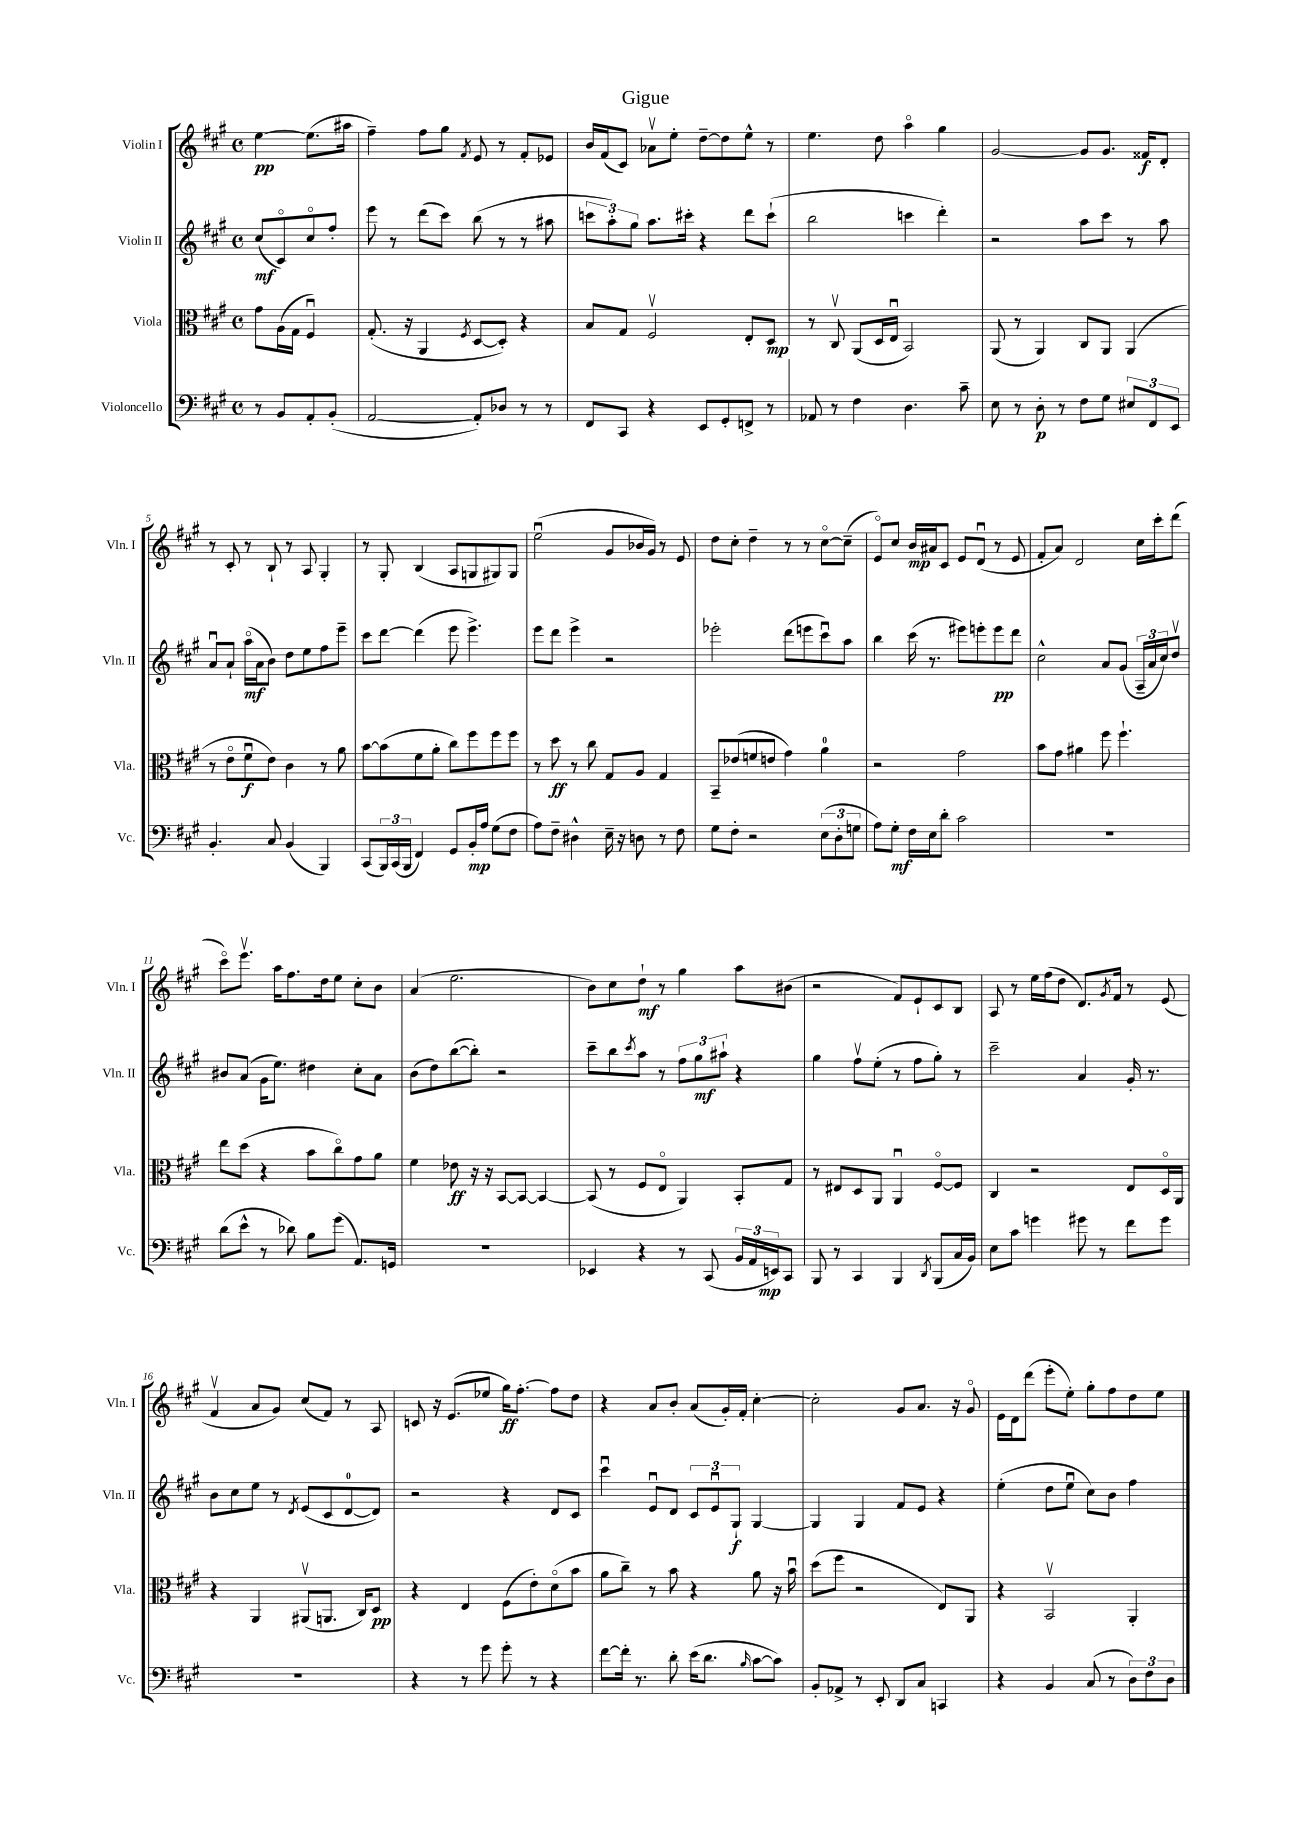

**kern	**kern	**kern	**kern
*staff4	*staff3	*staff2	*staff1
*clefF4	*clefC3	*clefG2	*clefG2
*k[f#c#g#]	*k[f#c#g#]	*k[f#c#g#]	*k[f#c#g#]
*M4/4	*M4/4	*M4/4	*M4/4
*met(c)	*met(c)	*met(c)	*met(c)
8r	8g#\L	(8cc#/L	[4ee\
8BB/L	(16A\L	8c#o/)	.
.	16G#\JJ	.	.
8AA'/	4F#u/)	8cc#o/	(8.ee\]L
(8BB'/J	.	8ff#'/J	.
.	.	.	16aa#\Jk
=	=	=	=
[2AA/	(8.G#'/	8eee\	4ff#~\)
.	.	8r	.
.	16r	.	.
.	4AA/	(8ddd\L	8ff#\L
.	.	8ccc#\J)	8gg#\J
.	8qF#/	.	8qf#/
8AA'/]L)	[8D/L	(8bb\	8e/
8D-/J	8D'/]J)	8r	8r
8r	4r	8r	8f#'/L
8r	.	8aa#\	8e-/J
=	=	=	=
8FF#/L	8B/L	12ccc\L	16b/LL
.	.	.	(16f#/J
.	.	12aa'\)	.
8CC#/J	8G#/J	.	8c#/J)
.	.	12gg#\J	.
4r	2F#v/	8.aa\L	8a-v\L
.	.	.	8ee'\J
.	.	16ccc#'\Jk	.
8EE/L	.	4r	[8dd~\L
8GG#'/	.	.	8dd\]
8FF^/J	8E'/L	8ddd\L	8ee^^\J
8r	8D/J	(8ccc#`\J	8r
=	=	=	=
8AA-/	8r	2bb\	4.ee\
8r	8C#v/	.	.
4F#\	(8AA/L	.	.
.	16D/L	.	8dd\
.	16Eu/JJ	.	.
4.D\	2BB/)	4ccc\	4aao\
.	.	4ddd'\)	4gg#\
8c#~\	.	.	.
=	=	=	=
8E\	(8AA/	2r	[2g#/
8r	8r	.	.
8D'\	4AA/)	.	.
8r	.	.	.
8F#\L	8C#/L	8aa\L	8g#/]L
8G#\J	8AA/J	8ccc#\J	8.g#/J
12E#/L	(4AA/	8r	.
.	.	.	16f##/LK
12FF#/	.	.	.
.	.	8aa\	8d'/J
12EE/J	.	.	.
=	=	=	=
4.BB'/	8r	8au/L	8r
.	8eo\L	8a`/J	8c#'/
.	8f#u\	(16aao\LL	8r
.	.	16a\J	.
8C#/	8e\J)	8b\J)	8B`/
(4BB/	4c#\	8dd\L	8r
.	.	8ee\	8A/
4BBB/)	8r	8ff#\	4G#'/
.	8a\	8eee~\J	.
=	=	=	=
(8CC#/L	[8b\L	8ccc#\L	8r
24BBB/L)	(8b\]	[8ddd\J	8G#'/
(24CC#/	.	.	.
24BBB/JJ	.	.	.
4FF#/)	8f#\	(4ddd\]	(4B/
.	8a'\J	.	.
8GG#/L	8cc#\L)	8eee\	8A/L
16BB'/L	8ff#\	4.eee^\)	8G/
16A/JJ	.	.	.
(8G#\L	8ff#\	.	8G#/)
8F#\J	8ff#\J	.	8G#/J
=	=	=	=
8A\L)	8r	8eee\L	(2eeu\
8F#~\J	8dd\	8ddd\J	.
4D#^^\	8r	4eee^\	.
.	8cc#\	.	.
16E~\	8G#/L	2r	8g#/L
16r	.	.	.
8D\	8A/J	.	16b-/L
.	.	.	16g#/JJ)
8r	4G#/	.	8r
8F#\	.	.	8e/
=	=	=	=
8G#\L	8BB~/L	2eee-'\	8dd\L
8F#'\J	(8e-/	.	8cc#'\J
2r	8f/	.	4dd~\
.	8e/J	.	.
.	4g#\)	(8ddd\L	8r
.	.	8eee\	8r
(12E\L	4a\	8ccc#u\)	[8cc#o\L
12D'\	.	.	.
.	.	8aa\J	(8cc#~\]J
12G\J	.	.	.
=	=	=	=
8A\L)	2r	4bb\	8eo/L)
8G#'\J	.	.	8cc#/J
16F#\LL	.	(16ccc#\	16b/LL
16E\J	.	8.r	16a#/J
8d'\J	.	.	8c#/J
2c#\	2g#\	8eee#\L)	8e/L
.	.	8eee'\	(8du/J
.	.	8eee\	8r
.	.	8ddd\J	8e/
=	=	=	=
1r	8b\L	2cc#^^\	8f#'/L
.	8g#\J	.	8a/J)
.	4a#\	.	2d/
.	8ff#\	8a/L	.
.	4.ff#`\	(8g#/J	.
.	.	24A~/LL	16cc#\LL
.	.	24a/	.
.	.	.	16ccc#'\J
.	.	24cc#/J)	.
.	.	8ddv/J	(8ddd\J
=	=	=	=
(8d\L	8ee\L	8b#/L	8ccc#o\L)
8e^^\J	(8dd\J	(8a/J	8.eeev\J
8r	4r	16g#\LK	.
.	.	8.ee\J)	16aa\LK
8d-\)	.	.	8.ff#\
8B\L	8b\L	4dd#\	.
.	.	.	16dd\k
(8g#\J	8cc#o\)	.	8ee\J
8.AA/L)	8g#\	8cc#'\L	8cc#'\L
.	8a\J	8a\J	8b\J
16GG/Jk	.	.	.
=	=	=	=
1r	4f#\	(8b\L	(4a/
.	.	8dd\)	.
.	8e-\	([8bb\	2.ee\
.	16r	8bb'\]J)	.
.	16r	.	.
.	[8BB/L	2r	.
.	8BB/_J	.	.
.	4BB/_	.	.
=	=	=	=
4EE-/	(8BB/]	8ccc#~\L	8b\L)
.	8r	8bb\	8cc#\
.	.	8qccc#/	.
4r	8F#/L	8aa\J	8dd`\J
.	8Eo/J	8r	8r
8r	4AA/)	12ff#\L	4gg#\
.	.	12gg#\	.
(8CC#/	.	.	.
.	.	12aa#`\J	.
24BB/LL	8BB'/L	4r	8aa\L
24AA/	.	.	.
24EE/J)	.	.	.
8CC#/J	8G#/J	.	(8b#\J
=	=	=	=
8BBB/	8r	4gg#\	2r
8r	8E#/L	.	.
4CC#/	8D/	8ff#v\L	.
.	8AA/J	(8ee'\J	.
4BBB/	4AAu/	8r	8f#/L)
.	.	8ff#\L	8e`/
8qDD/	.	.	.
(8BBB/L	[8F#o/L	8gg#'\J)	8c#/
16C#/L	8F#/]J	8r	8B/J
16BB/JJ)	.	.	.
=	=	=	=
8E\L	4C#/	2ccc#~\	8A/
8c#\J	.	.	8r
4g\	2r	.	16ee\LL
.	.	.	(16ff#\J
.	.	.	8dd\J
8g#\	.	4a/	8.d/L)
8r	.	.	.
.	.	.	8qg#/
.	.	.	16f#/Jk
8f#\L	8E/L	16g#'/	8r
.	.	8.r	.
8g#\J	16Do/L	.	(8e/
.	16AA/JJ	.	.
=	=	=	=
1r	4r	8b\L	4f#v/
.	.	8cc#\	.
.	4AA/	8ee\J	8a/L
.	.	8r	8g#/J)
.	.	8qd/	.
.	(8AA#v/L	(8e/L	(8cc#/L
.	8.AA/J	8c#/	8f#/J)
.	.	[8d/	8r
.	16C#/LK)	.	.
.	8D/J	8d/]J)	8A/
=	=	=	=
4r	4r	2r	8c/
.	.	.	16r
.	.	.	(8.e/L
8r	4E/	.	.
8g#\	.	.	8ee-/J
8g#'\	(8F#\L	4r	16gg#\LK)
.	.	.	[8.ff#'\J
8r	8e'\)	.	.
4r	(8do\	8d/L	8ff#\]L
.	8b\J	8c#/J	8dd\J
=	=	=	=
[8f#\L	8a\L	4ccc#u\	4r
16f#'\]Jk	8cc#~\J)	.	.
8.r	.	.	.
.	8r	8eu/L	8a/L
8d'\	8b\	8d/J	8b'/J
(16e\LK	4r	12c#/L	(8a/L
8.d\J	.	.	.
.	.	12eu/	.
.	.	.	16g#'/L)
.	.	12G#`/J	.
.	.	.	16f#'/JJ
16qqB/	.	.	.
[8c#\L	8a\	[4G#/	[4cc#'\
8c#\]J)	16r	.	.
.	16bu\	.	.
=	=	=	=
8BB'/L	(8dd\L	4G#/]	2cc#'\]
8AA-^/J	8ff#\J	.	.
8r	2r	4G#/	.
8EE'/	.	.	.
8DD/L	.	8f#/L	8g#/L
8C#/J	.	8e/J	8.a/J
4CC/	8E/L)	4r	.
.	.	.	16r
.	8AA/J	.	8g#o/
=	=	=	=
4r	4r	(4ee'\	16e\LL
.	.	.	16d\J
.	.	.	(8ddd\J
4BB/	2BBv/	8dd\L	8eee'\L
.	.	8eeu\J	8ee'\J)
(8C#/	.	8cc#\L)	8gg#'\L
8r	.	8b\J	8ff#\
12D\L)	4AA'/	4ff#\	8dd\
12F#\	.	.	.
.	.	.	8ee\J
12D\J	.	.	.
==	==	==	==
*-	*-	*-	*-
